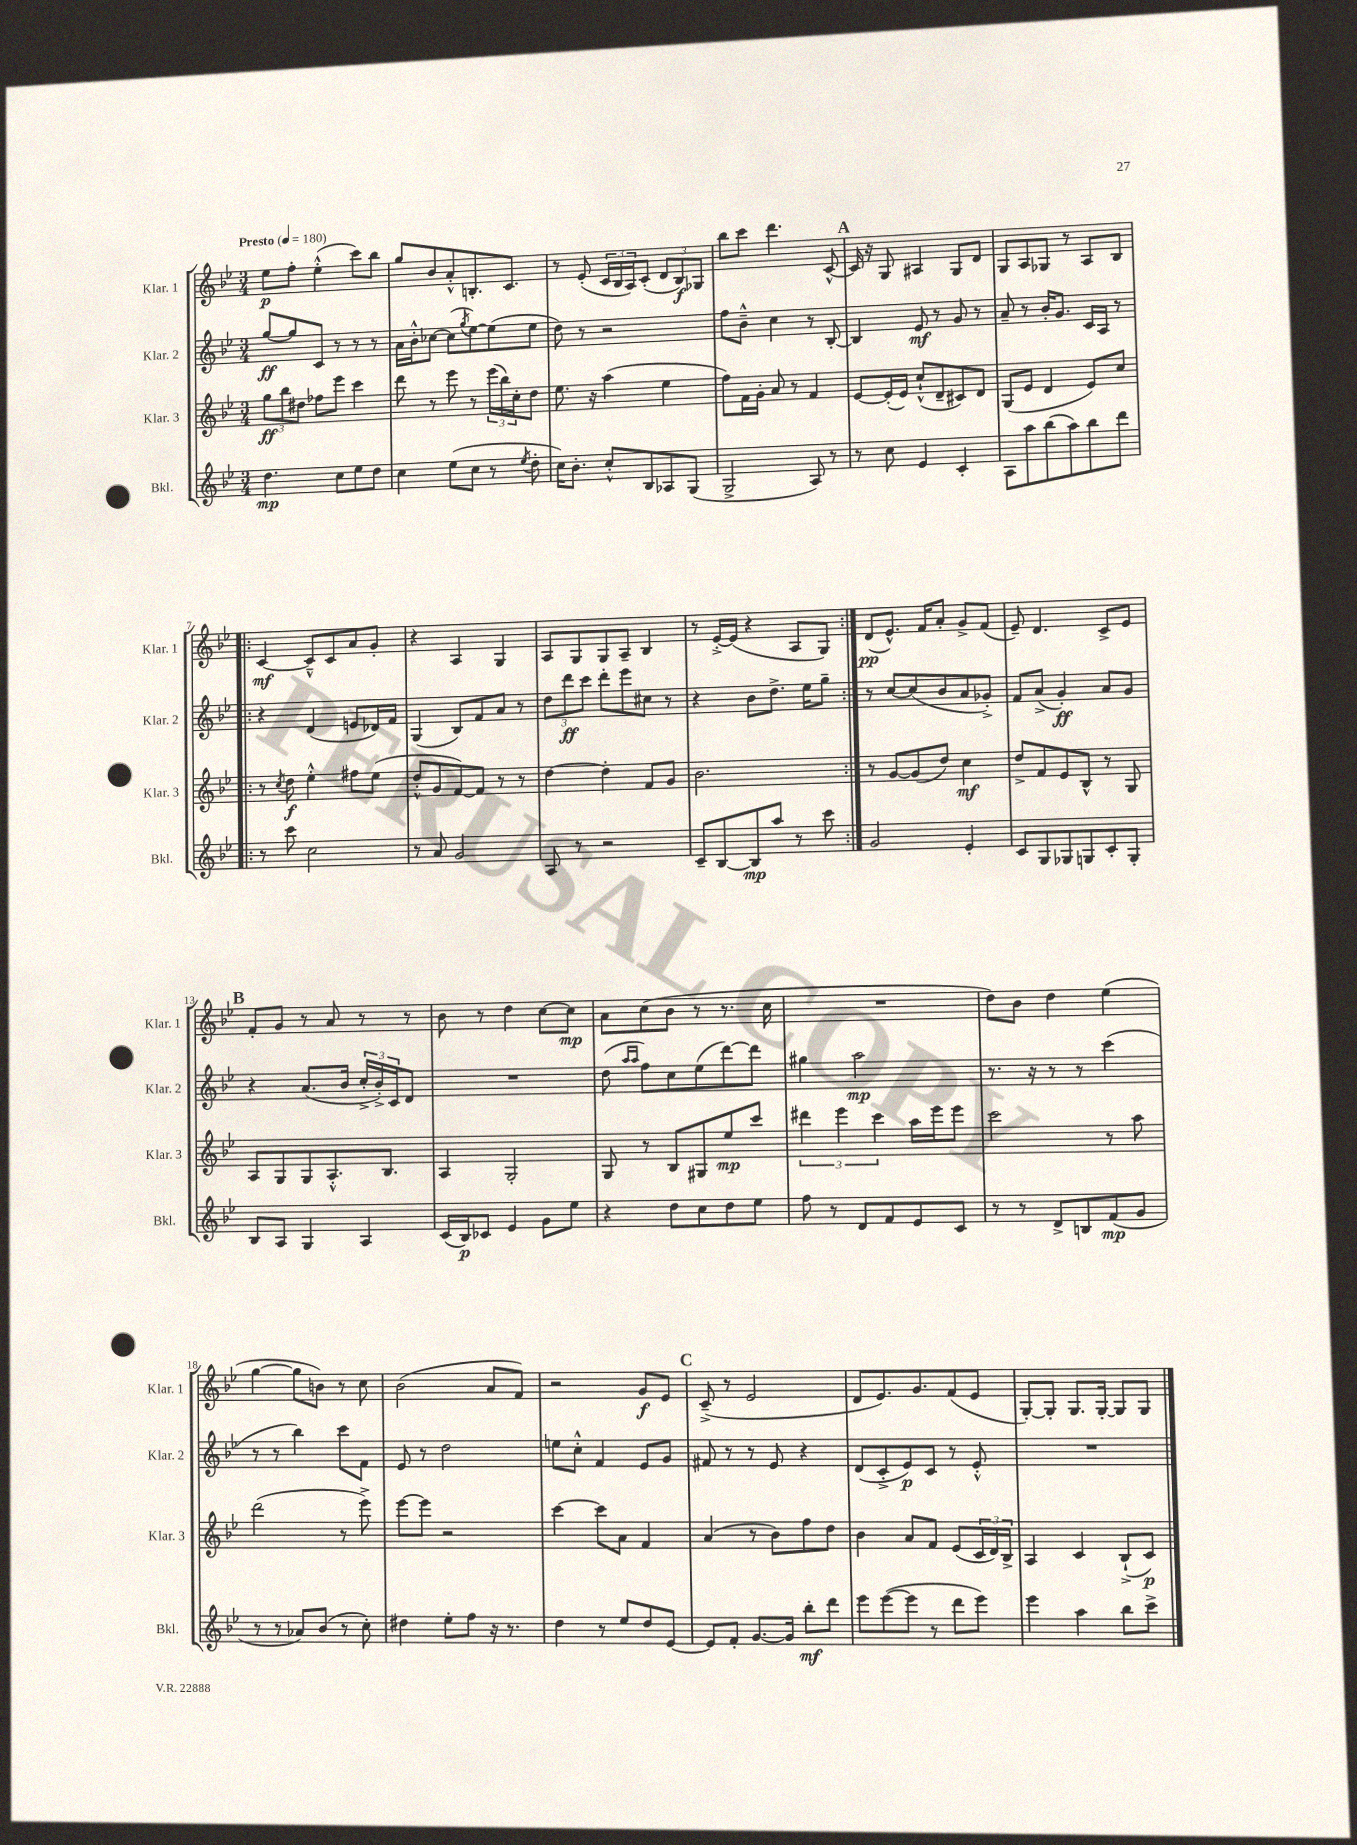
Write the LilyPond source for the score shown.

<<
\new StaffGroup <<
\new Staff = "s0" \with { instrumentName = "Klar. 1" shortInstrumentName = "Klar. 1" } {
    \clef treble \key bes \major \numericTimeSignature \time 3/4 \tempo "Presto" 4 = 180
    ees''8\p f''8-. ees''4-.-^( c'''8) bes''8 |
    g''8 bes'8 a'8-.-^ b8.-. c'8. |
    r8 ees'8-.( \tuplet 3/2 { c'16 bes16 a16) } c'8-.( \tuplet 3/2 { d'8 bes8\f) ges8 } |
    bes''8 c'''8 d'''4. c'8~-^ |
    \mark \markup { \bold "A" } c'16 r16 g8 ais4 g8 d'8 |
    g8 a8 ges8 r8 a8 bes8 |
    \repeat volta 2 { c'4~\mf c'8---^ c'8 a'8 g'8-. |
    r4 a4 g4 |
    a8 g8 g8 a8-- bes4 |
    r8 ees'16~-.-> ees'16( r4 a8 g8) | }
    d'8\pp( ees'8.-^) f'16 a'8-. g'8-> f'8( |
    ees'8--) d'4. c'8-> ees'8 |
    \mark \markup { \bold "B" } f'8-. g'8 r8 a'8 r8 r8 |
    bes'8 r8 d''4 c''8~ c''8\mp |
    a'8 c''8( bes'8 r8 r8. c''16 |
    R2. |
    d''8) bes'8 d''4 ees''4( |
    g''4~ g''8 b'8) r8 c''8 |
    bes'2( a'8 f'8) |
    r2 g'8\f ees'8 |
    \mark \markup { \bold "C" } c'8--->( r8 ees'2 |
    d'8 ees'8.) g'8. f'8( ees'8 |
    g8~-.) g8-. g8. g16~-. g8 g8 \bar "|." |
}
\new Staff = "s1" \with { instrumentName = "Klar. 2" shortInstrumentName = "Klar. 2" } {
    \clef treble \key bes \major \numericTimeSignature \time 3/4
    g''8~\ff g''8 c'8 r8 r8 r8 |
    a'16 bes'16-.-^ ces''8~ ces''8( \acciaccatura { g''8 } ees''8~) ees''8( ees''8 |
    d''8) r8 r2 |
    f''8 bes'8---^ c''4 r8 bes8~-. |
    \mark \markup { \bold "A" } bes4 ees'8\mf r8 g'8 r8 |
    a'8-- r8 bes'16-. g'8. c'16 a16 r8 |
    \repeat volta 2 { r4 d'4( e'8 des'16) f'16 |
    g4( bes8) f'8 a'8 r8 |
    \tuplet 3/2 { d''8 d'''8\ff c'''8 } d'''8-. ees'''8 cis''8 r8 |
    r4 bes'8 d''8.-> ees''16 g''8-- | }
    r8 c''8~ c''8( bes'8 a'8 ges'8-.->) |
    f'8 a'8->( g'4-.\ff) a'8 g'8 |
    \mark \markup { \bold "B" } r4 a'8.( bes'16 \tuplet 3/2 { c''16-.-> bes'16-.->) c'16 } d'8 |
    R2. |
    d''8( \grace { a''16 a''16 } f''8) c''8 ees''8( d'''8~) d'''8 |
    gis''4 a''2\mp |
    r8. r16 r8 r8 c'''4( |
    r8 r8 bes''4) c'''8 f'8 |
    ees'8 r8 d''2 |
    e''8 c''8-.-^ f'4 ees'8 g'8 |
    \mark \markup { \bold "C" } fis'8 r8 r8 ees'8 r4 |
    d'8( c'8-.-> ees'8\p) c'8 r8 ees'8-.-^ |
    R2. \bar "|." |
}
\new Staff = "s2" \with { instrumentName = "Klar. 3" shortInstrumentName = "Klar. 3" } {
    \clef treble \key bes \major \numericTimeSignature \time 3/4
    \tuplet 3/2 { g''8\ff bes''8 dis''8 } fes''8 ees'''8 c'''4 |
    d'''8 r8 ees'''8 r8 \tuplet 3/2 { ees'''16( bes''16) c''16-. } d''8 |
    ees''8. r16 a''4( ees''4 |
    f''8) f'16 g'16-. a'8 r8 f'4 |
    \mark \markup { \bold "A" } ees'8~ ees'16-.( ees'16) c''8-!-^( d'8-- cis'8) d'8 |
    g8( ees'8 d'4 ees'8) c''8 |
    \repeat volta 2 { r8 \acciaccatura { c''8 } d''8\f ees''4-.-^ fis''8 ees''8( |
    d''8-.-^ g'8 f'8~) f'8 r8 r8 |
    d''4~ d''4-. f'8 g'8 |
    bes'2. | }
    r8 g'8~ g'8( d''8) c''4\mf |
    d''8-> f'8 ees'8 bes8-^ r8 g8 |
    \mark \markup { \bold "B" } a8 g8 g8 a8.-.-^ bes8. |
    a4 g2-. |
    g8 r8 bes8 gis8 ees''8\mp c'''8 |
    \tuplet 3/2 { dis'''4 ees'''4 c'''4 } a''16 ees'''16 ees'''8 |
    c'''2 r8 a''8 |
    d'''2( r8 ees'''8->) |
    ees'''8~ ees'''8 r2 |
    c'''4~ c'''8 a'8 f'4 |
    \mark \markup { \bold "C" } a'4( r8 bes'8) f''8 d''8 |
    bes'4 a'8 f'8 ees'8( \tuplet 3/2 { c'16 d'16) bes16-> } |
    a4 c'4 bes8-!->( c'8\p) \bar "|." |
}
\new Staff = "s3" \with { instrumentName = "Bkl." shortInstrumentName = "Bkl." } {
    \clef treble \key bes \major \numericTimeSignature \time 3/4
    d''4.\mp c''8 ees''8 d''8 |
    c''4 ees''8( c''8 r8 \acciaccatura { ees''8 } d''8-. |
    c''16) bes'8.-. c''8-.-^ bes8 aes8 g8( |
    g2-> a8) r8 |
    \mark \markup { \bold "A" } r8 c''8 ees'4 c'4-. |
    a8 a''8 bes''8( a''8) bes''8 d'''8 |
    \repeat volta 2 { r8 c'''8 c''2 |
    r8 a'8 g'2 |
    a8 r8 r2 |
    c'8-- bes8~ bes8\mp a''8 r8 c'''8 | }
    g'2 ees'4-. |
    c'8 g8 ges8 g8 c'8-. g8-. |
    \mark \markup { \bold "B" } bes8 a8 g4 a4 |
    c'16( bes16\p) ces'8 ees'4 g'8 ees''8 |
    r4 d''8 c''8 d''8 ees''8 |
    f''8 r8 d'8 f'8 ees'8 c'8 |
    r8 r8 d'8-> b8 f'8\mp( g'8 |
    r8 r8 aes'8) bes'8( r8 c''8-.) |
    dis''4 ees''8-. f''8 r16 r8. |
    d''4 r8 ees''8 d''8 ees'8~ |
    \mark \markup { \bold "C" } ees'8 f'8-. g'8.~ g'16 bes''8-.\mf d'''8 |
    ees'''8 ees'''8~( ees'''8 r8 d'''8 ees'''8) |
    ees'''4 a''4 bes''8 c'''8-> \bar "|." |
}
>>
>>
